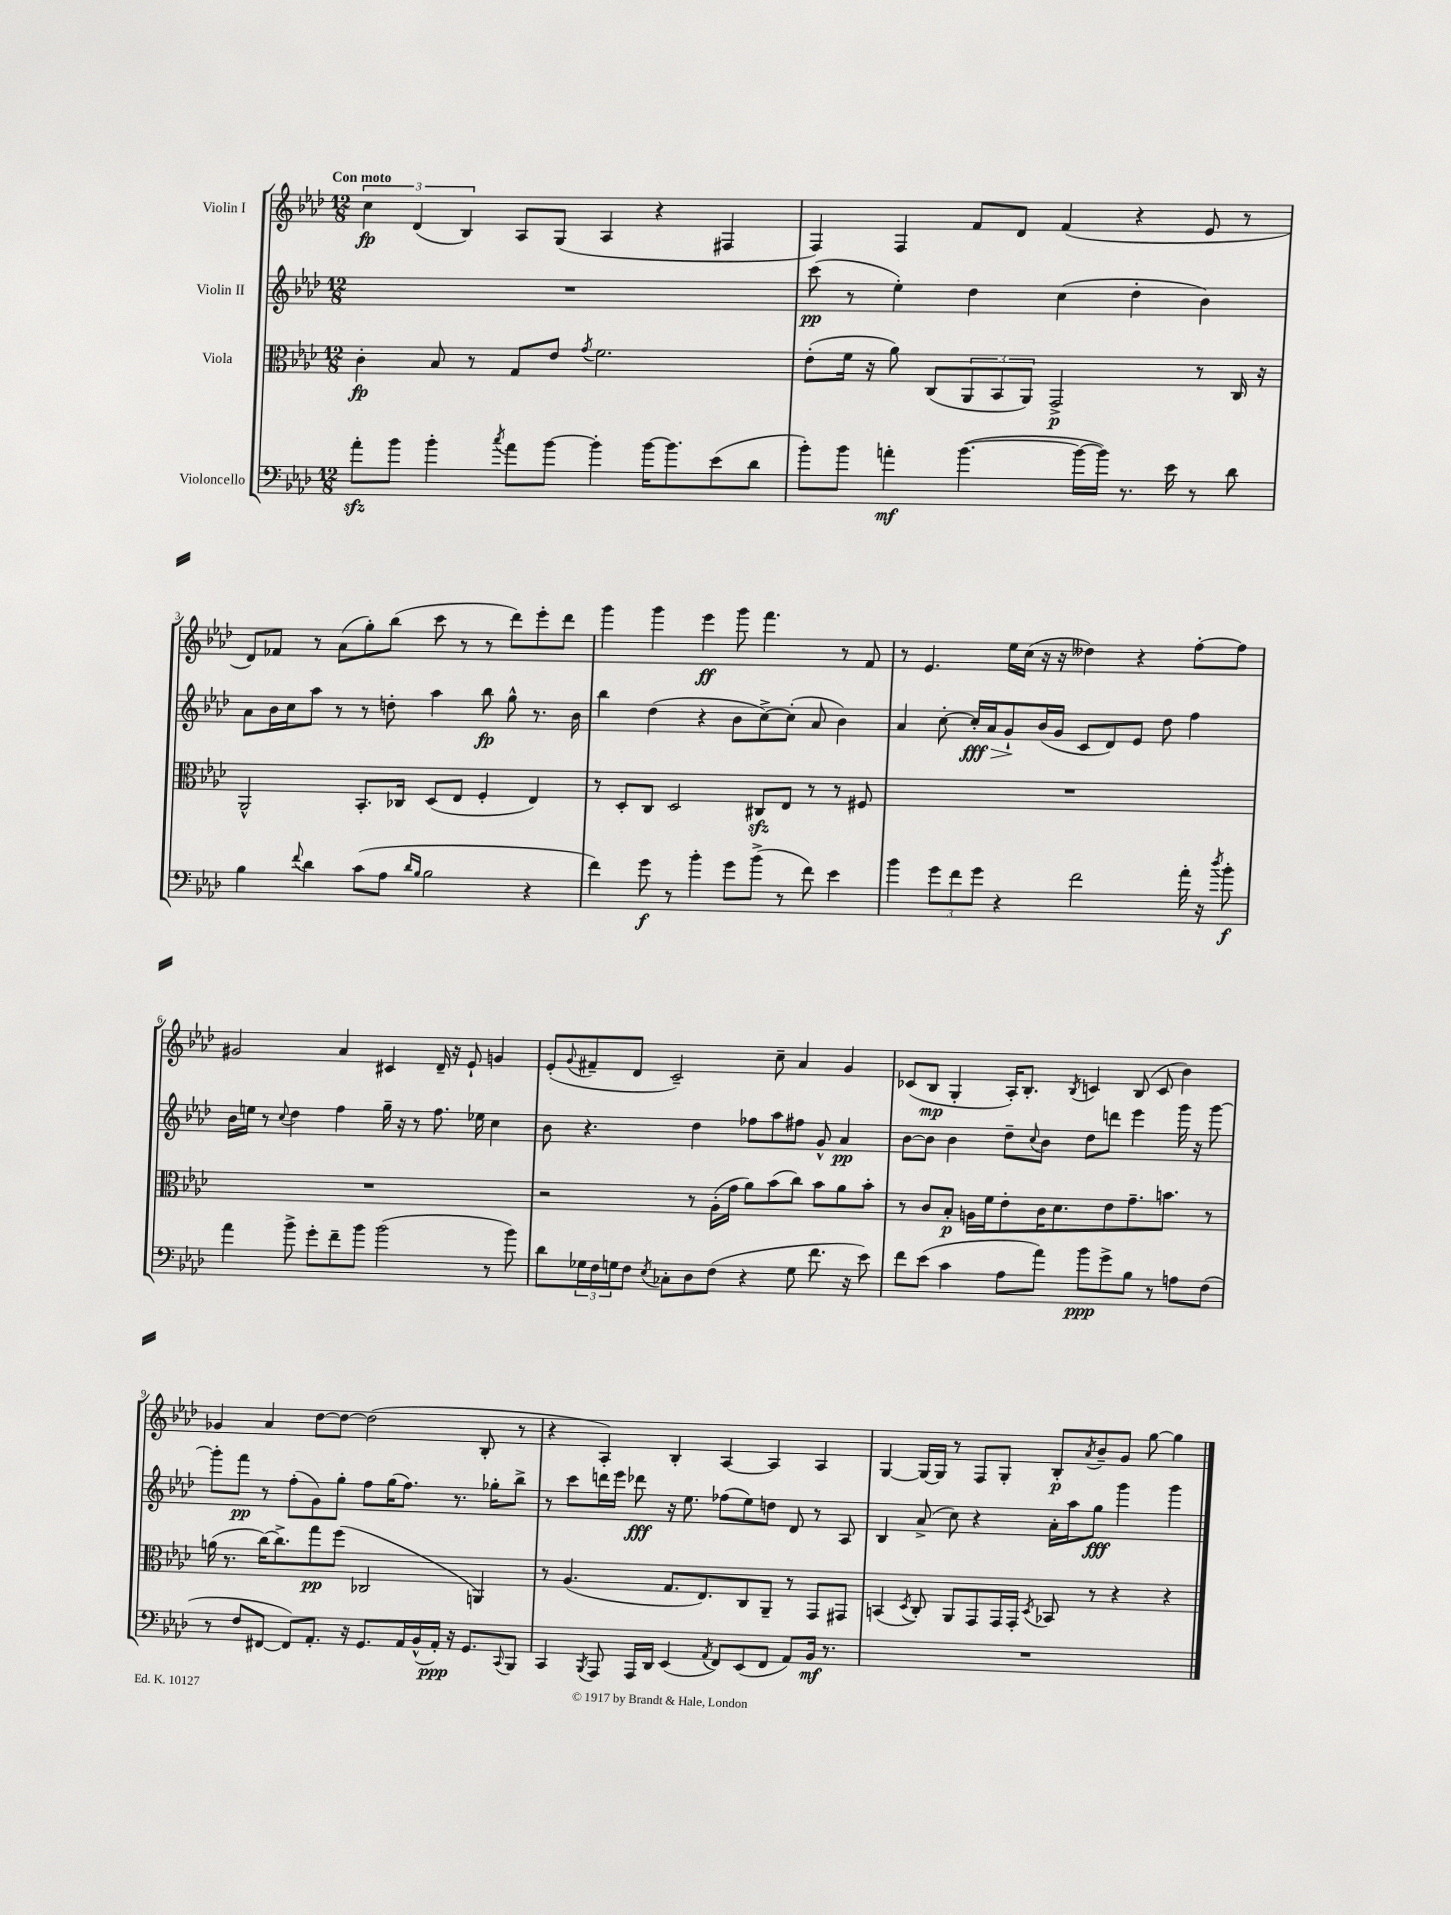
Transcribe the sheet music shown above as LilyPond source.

<<
\new StaffGroup <<
\new Staff = "s0" \with { instrumentName = "Violin I" } {
    \clef treble \key aes \major \numericTimeSignature \time 12/8 \tempo "Con moto"
    \tuplet 3/2 { c''4\fp des'4( bes4) } aes8 g8( aes4 r4 fis4 |
    f4) f4 f'8 des'8 f'4( r4 ees'8 r8 |
    des'8) fes'8 r8 aes'8( g''8-.) bes''8( c'''8 r8 r8 des'''8) ees'''8-. des'''8 |
    g'''4 g'''4 ees'''4\ff g'''8 f'''4. r8 f'8 |
    r8 ees'4. ees''16 c''16( r16 r16 deses''4) r4 f''8~-. f''8 |
    gis'2 aes'4 cis'4 des'16-- r16 ees'8-! g'4 |
    ees'8-.( \appoggiatura { g'8 } fis'8-- des'8 c'2--) c''8-- aes'4 g'4 |
    ces'8( bes8\mp g4-. aes16-.) bes8.-. \acciaccatura { bes8 } c'4 bes8( c'8 bes'4) |
    ges'4 aes'4 des''8~ des''8~ des''2( bes8-. r8 |
    r4 aes4-.) bes4-. aes4~ aes4 aes4 |
    g4~ g16~ g16 r8 f8 g8-. bes8-.\p \acciaccatura { aes'8 } bes'8-- g'8 g''8~ g''4 \bar "|." |
}
\new Staff = "s1" \with { instrumentName = "Violin II" } {
    \clef treble \key aes \major \numericTimeSignature \time 12/8
    R1. |
    c'''8\pp( r8 ees''4-.) des''4 c''4( des''4-. bes'4) |
    aes'8 bes'16 c''16 aes''8 r8 r8 d''8-. aes''4 bes''8\fp g''8-^ r8. bes'16 |
    bes''4 des''4( r4 bes'8 c''8~->) c''8-.( aes'8 bes'4) |
    aes'4 c''8~-. c''16-.\fff\> aes'16 g'8-!\! bes'16( g'16 c'8 des'8) ees'8 des''8 f''4 |
    bes'16 e''16 r8 \appoggiatura { c''8 } des''4 f''4 g''16-- r16 r8 f''8. ees''16 c''4 |
    bes'8 r4. des''4 fes''8 aes''8 fis''8 g'8-^ aes'4\pp |
    bes'8~ bes'8 bes'4 des''8-- \appoggiatura { c''8 } bes'8 des''8 d'''8 ees'''4 g'''16 r16 g'''8~ |
    g'''8-. f'''8\pp r8 f''8-.( g'8) g''8-. f''8 g''16( f''8.) r8. ges''16-. bes''8-> |
    r8 c'''8 d'''16 ees'''16 des'''8\fff r16 ees''8. fes''8( ees''8) d''8 des'8 r8 aes8 |
    bes4 aes'8->( c''8) r4 aes'16-. aes''16 g''8\fff g'''4 g'''4 \bar "|." |
}
\new Staff = "s2" \with { instrumentName = "Viola" } {
    \clef alto \key aes \major \numericTimeSignature \time 12/8
    c'4-.\fp bes8 r8 g8 ees'8 \acciaccatura { g'8 } f'2. |
    ees'8-.( f'16 r16 aes'8) c8( \tuplet 3/2 { aes,8 bes,8 aes,8) } g,2->\p r8 c16 r16 |
    aes,2-^ bes,8.-. ces16 des8( ees8 f4-. ees4) |
    r8 des8-. c8 des2 cis8\sfz ees8 r8 r8 fis8 |
    R1. |
    R1. |
    r2 r8 aes16-.( g'16 aes'8) bes'8( c''8) bes'8 aes'8 bes'8-. |
    r8 c'8 bes8-.\p a16 f'16 ees'8-. c'16 des'8. ees'8 g'8.-- b'8. r8 |
    a'16( r8. c''16~) c''8.-> g''8\pp f''8( ces2 a,4) |
    r8 aes4.( g8. ees8.) c8 aes,8-- r8 g,8 gis,8 |
    b,4( \acciaccatura { des8 } c8-.) aes,8 g,8 g,16 g,16-. \acciaccatura { des8 } bes,8 r8 r4 r4 \bar "|." |
}
\new Staff = "s3" \with { instrumentName = "Violoncello" } {
    \clef bass \key aes \major \numericTimeSignature \time 12/8
    aes'8-.\sfz bes'8 bes'4-. \acciaccatura { c''8 } aes'8 bes'8~ bes'4-. bes'16~ bes'8. ees'8( des'8 |
    bes'8-.) bes'8 a'4-.\mf bes'4.~( bes'16~ bes'16) r8. ees'16 r8 des'8 |
    bes4 \appoggiatura { f'8 } des'4 c'8( aes8 \grace { des'16 bes16 } bes2 r4 |
    f'4) g'8\f r8 bes'4-. g'8 bes'8->( r8 f'8) ees'4 |
    bes'4 \tuplet 3/2 { g'8 f'8 g'8 } r4 f'2 aes'16-. r16 \acciaccatura { des''8 } bes'8-.\f |
    aes'4 bes'8-> g'8-. f'8-- bes'8 bes'2( r8 bes'8) |
    des'8 \tuplet 3/2 { ges16 f16 g16 } f8 \acciaccatura { ees8 } ces8-. des8 f8( r4 g8 f'8. r16 ees'8) |
    f'8 ees'8( c'4 aes8 aes'8) bes'8\ppp g'8-> bes8 r8 a8 f8( |
    r8 f8 fis,8~ fis,8) aes,8.-. r16 g,8. aes,16 bes,16-^( aes,16-.\ppp) r16 g,8. \appoggiatura { c,8 } bes,,8 |
    c,4 \acciaccatura { bes,,8 } aes,,8 aes,,16 des,16 ees,4( \acciaccatura { aes,8 } f,8) ees,8( f,8 aes,8) bes,16\mf r8. |
    R1. \bar "|." |
}
>>
>>
